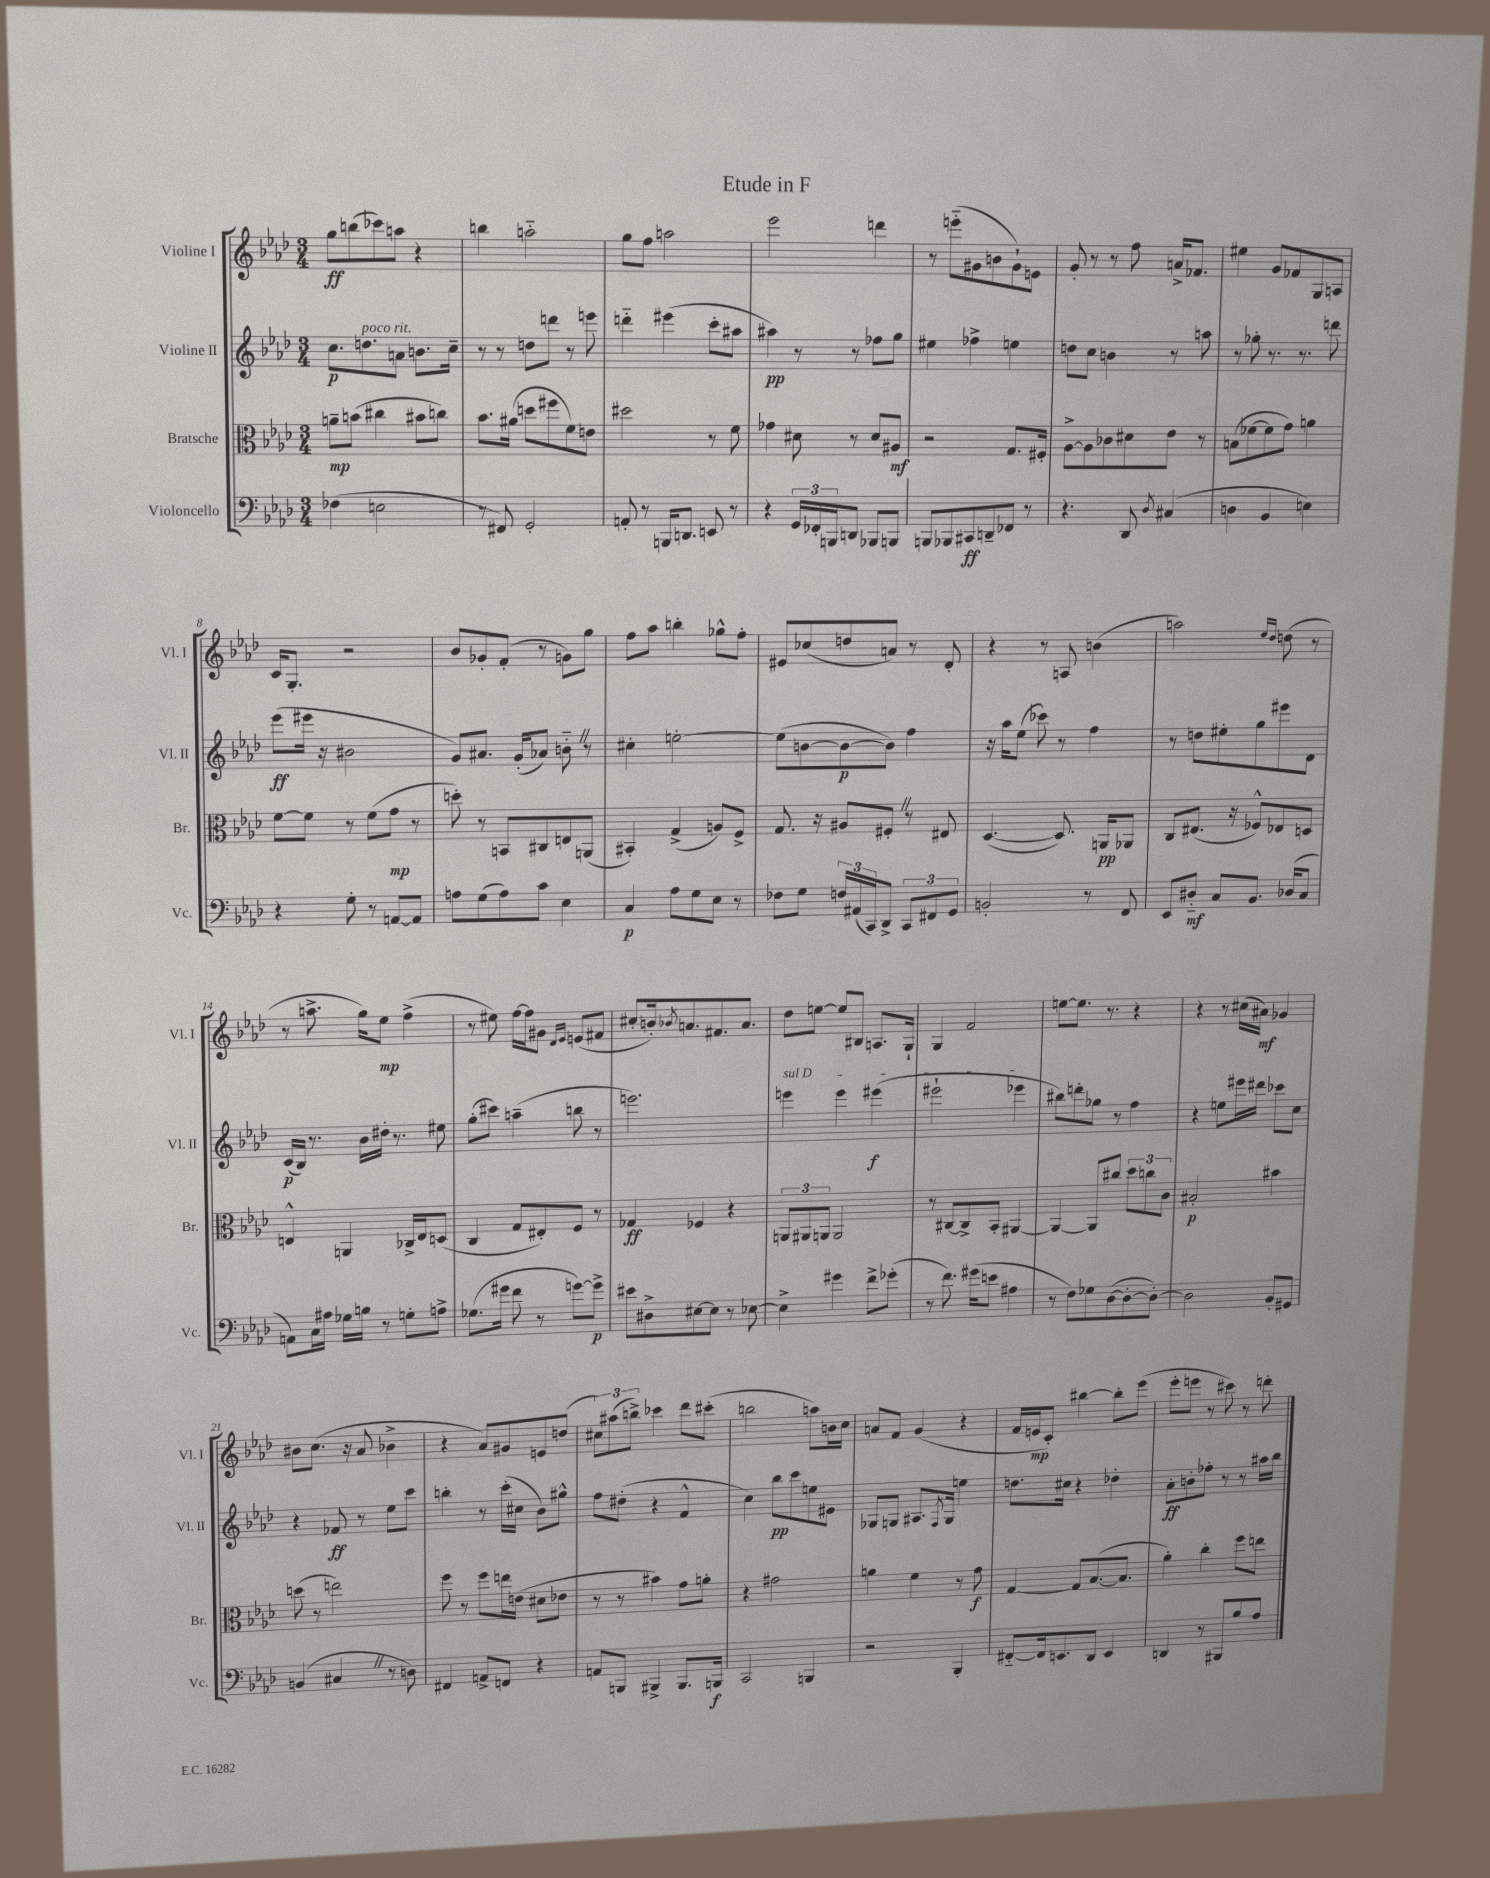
\header { title = "Etude in F" }
<<
\new StaffGroup <<
\new Staff = "s0" \with { instrumentName = "Violine I" shortInstrumentName = "Vl. I" } {
    \clef treble \key aes \major \numericTimeSignature \time 3/4
    g''8\ff b''8( ces'''8) a''8 r4 |
    b''4 a''2-_ |
    g''8 f''8 a''2 |
    ees'''2 d'''4 |
    r8 e'''8-_( gis'8 b'8 gis'8-!) e'8 |
    g'8-. r8 r8 f''8 a'16-> fes'8. |
    eis''4 g'8 fes'8 g8 a8 |
    c'16 g8.-. r2 |
    bes'8 ges'8-. f'8-.( r8 g'8) g''8 |
    f''8 aes''8 b''4-. ges''8-^ f''8-. |
    eis'8 ces''8( d''8 a'8) r8 des'8-. |
    r4 r8 a8 b'4( |
    a''2) \grace { ees''16 des''16 } d''8( r8 |
    r8 a''8.-> g''16) ees''8\mp f''4->( |
    r8 eis''8) f''16~ f''16 gis'8 \grace { des'16 ees'16 } e'8( fis'8 |
    cis''8-. b'16-.) \acciaccatura { bes'8 } a'8. fis'8. a'8. |
    des''8 e''8~ e''8 bis8 a8. g16-! |
    g4 f'2 |
    e''8~ e''8. r8. r4 |
    r4 r8 cis''16( ais'16\mf) ges'4 |
    bis'8 c''8.( r16 aes'8 bes'4-> |
    r4 aes'8) gis'8 e'8 d''8( |
    \tuplet 3/2 { cis''8) ais''8( b''8->) } ces'''4 des'''8 cis'''8-.( |
    b''2 a''8) b'16 c''16 |
    a'8 f'8 g'4( r4 |
    f'16 e'16\mp c'8-.) bis''4~ bis''8-. ees'''8( |
    ees'''8-. e'''8 r8 cis'''8) r8 d'''8-. \bar "|." |
}
\new Staff = "s1" \with { instrumentName = "Violine II" shortInstrumentName = "Vl. II" } {
    \clef treble \key aes \major \numericTimeSignature \time 3/4
    c''8.\p d''8.^\markup { \italic "poco rit." } a'8 b'8. c''16-- |
    r8 r8 d''8 d'''8 r8 e'''8 |
    d'''4-_ eis'''4( c'''8-. ais''8 |
    ais''4\pp) r8 r8 fes''8 g''8 |
    eis''4 fes''4-> e''4 |
    d''8 c''8 b'4 r8 a''8 |
    r8 ges''8-. r8. r8. d'''8 |
    ees'''8\ff( eis'''16 r16 bis'2 |
    g'8) ais'8. g'16-.( aes'8) b'8-_ \once \override BreathingSign.text = \markup { \musicglyph "scripts.caesura.straight" } \breathe r8 |
    cis''4-. e''2~-. |
    e''8( b'8~ b'8~\p b'8) f''4 |
    r16 aes''16 ees''8( ces'''8) r8 f''4 |
    r8 d''8 eis''8-. g''8 eis'''8 des'8 |
    c'16\p( bes16) r8. bes'16 dis''16-. r8. eis''8 |
    g''8-.( cis'''8) a''4--( b''8 r8 |
    e'''2.) |
    \once \override TextSpanner.bound-details.left.text = \markup { \italic "sul D" } e'''4\startTextSpan e'''4 eis'''4\f( |
    eis'''2-! ees'''4\stopTextSpan |
    bis''8) d'''8-. ges''8 r8 f''4 |
    r4 e''8 eis'''16 dis'''16 ces'''8 c''8 |
    r4 fes'8\ff r8 ees''8 c'''8 |
    b''4-. r8 c'''16-.( cis''16 bes'8) gis''8-^ |
    f''8 dis''8-.( r4 f'4-^ |
    c''4) bes''8\pp c'''8 e''8 eis'8 |
    ges8 g8 ais8. \acciaccatura { f8 } g16 e''4 |
    d''8. cis''16 r4 des''4-. |
    aes'8-.\ff b'8-. fes''8-. r8 r8 ais''16 bes''16 \bar "|." |
}
\new Staff = "s2" \with { instrumentName = "Bratsche" shortInstrumentName = "Br." } {
    \clef alto \key aes \major \numericTimeSignature \time 3/4
    a'8--\mp b'8( cis''4 bis'8 c''8) |
    bes'8. ais'16( d''8 fis''8 f'8) e'8 |
    dis''2 r8 f'8 |
    ges'4 dis'8 r8 dis'8 ais8\mf |
    r2 g8. fis16-. |
    aes8~-> aes8 ces'8 dis'8 ees'8 r8 |
    b8( fes'8~ fes'8 g'8) a'4 |
    f'8~ f'8 r8 f'8( g'8\mp r8 |
    d''8-.) r8 b,8 cis8 e8 a,8( |
    bis,4-.) g4->( a8) f8-> |
    g8. r16 ais8 fis8-. \once \override BreathingSign.text = \markup { \musicglyph "scripts.caesura.straight" } \breathe r8 eis8 |
    des4.~( des8.) a,16\pp aes,8 |
    c8 eis8.( r16 fes8-^) ees8 d8 |
    e4-^ a,4 ces16-> e16 d8( |
    c4 g8 eis8-.) f8 r8 |
    ges4\ff fes4 r4 |
    \tuplet 3/2 { a,8 ais,8 a,8 } a,2 |
    r8 cis8~ cis8-> bes,8-. ais,4~ |
    ais,4~ ais,8 cis''8 \tuplet 3/2 { des''8 c''8 c'8 } |
    bis2-.\p bis'4 |
    d''8( r8 e''2) |
    f''8 r8 f''8 e''16 e'16( dis'8 ees'8 |
    r8 r8 bis'4) g'8 a'8-. |
    r4 gis'2 |
    a'4 f'4 r8 g'8\f |
    g4~ g8 bes8.~( bes8. |
    aes'4-.) c''4-. f''8 e''8 \bar "|." |
}
\new Staff = "s3" \with { instrumentName = "Violoncello" shortInstrumentName = "Vc." } {
    \clef bass \key aes \major \numericTimeSignature \time 3/4
    fes4( e2 |
    r8 fis,8) g,2-. |
    a,8-. r8 b,,16 d,8. e,8 r8 |
    r4 \tuplet 3/2 { g,16 fes,16-. b,,16 } d,8 bes,,8 b,,8 |
    b,,8 bes,,8 cis,8\ff d,8-- fes,8 r8 |
    r4. des,8 \acciaccatura { des8 } cis4( |
    d4 bes,4 e4) |
    r4 g8-. r8 a,8~ a,8 |
    a8 g8( a8) c'8 ees4 |
    c4\p aes8 g8 ees8 r8 |
    fes8 g8 \tuplet 3/2 { f16 ais,16( c,16) } des,8-> \tuplet 3/2 { c,8 fis,8 g,8 } |
    b,2-. r8 f,8 |
    ees,8 dis8-_\mf c8 bes,8. des16( c8 |
    a,8) c16 ais16 ges16 b16 r8 g8-. a8-> |
    ges8.( gis'16 f'8 r8 g'8~) g'8->\p |
    eis'8 dis8-> eis8~ eis8 r8 ees8~ |
    ees4-> gis'4 f'8-> ges'8-.( |
    r8 f'8.) gis'16( e'8 ais4 |
    r8 f8) ges8 des8~( des8~-. des8~-.) |
    des2 bes,8-. gis,8 |
    b,4( cis4 \once \override BreathingSign.text = \markup { \musicglyph "scripts.caesura.straight" } \breathe r8 d8) |
    fis,4 a,8-> f,8 r4 |
    a,8 b,,8 bis,,4-> bis,,8. b,,16\f |
    c,2 b,,4 |
    r2 bes,,4-. |
    fis,8~-_ fis,16 e,8. des,8 e,4 |
    d,4 r8 bis,,8 bes8 aes8 \bar "|." |
}
>>
>>
